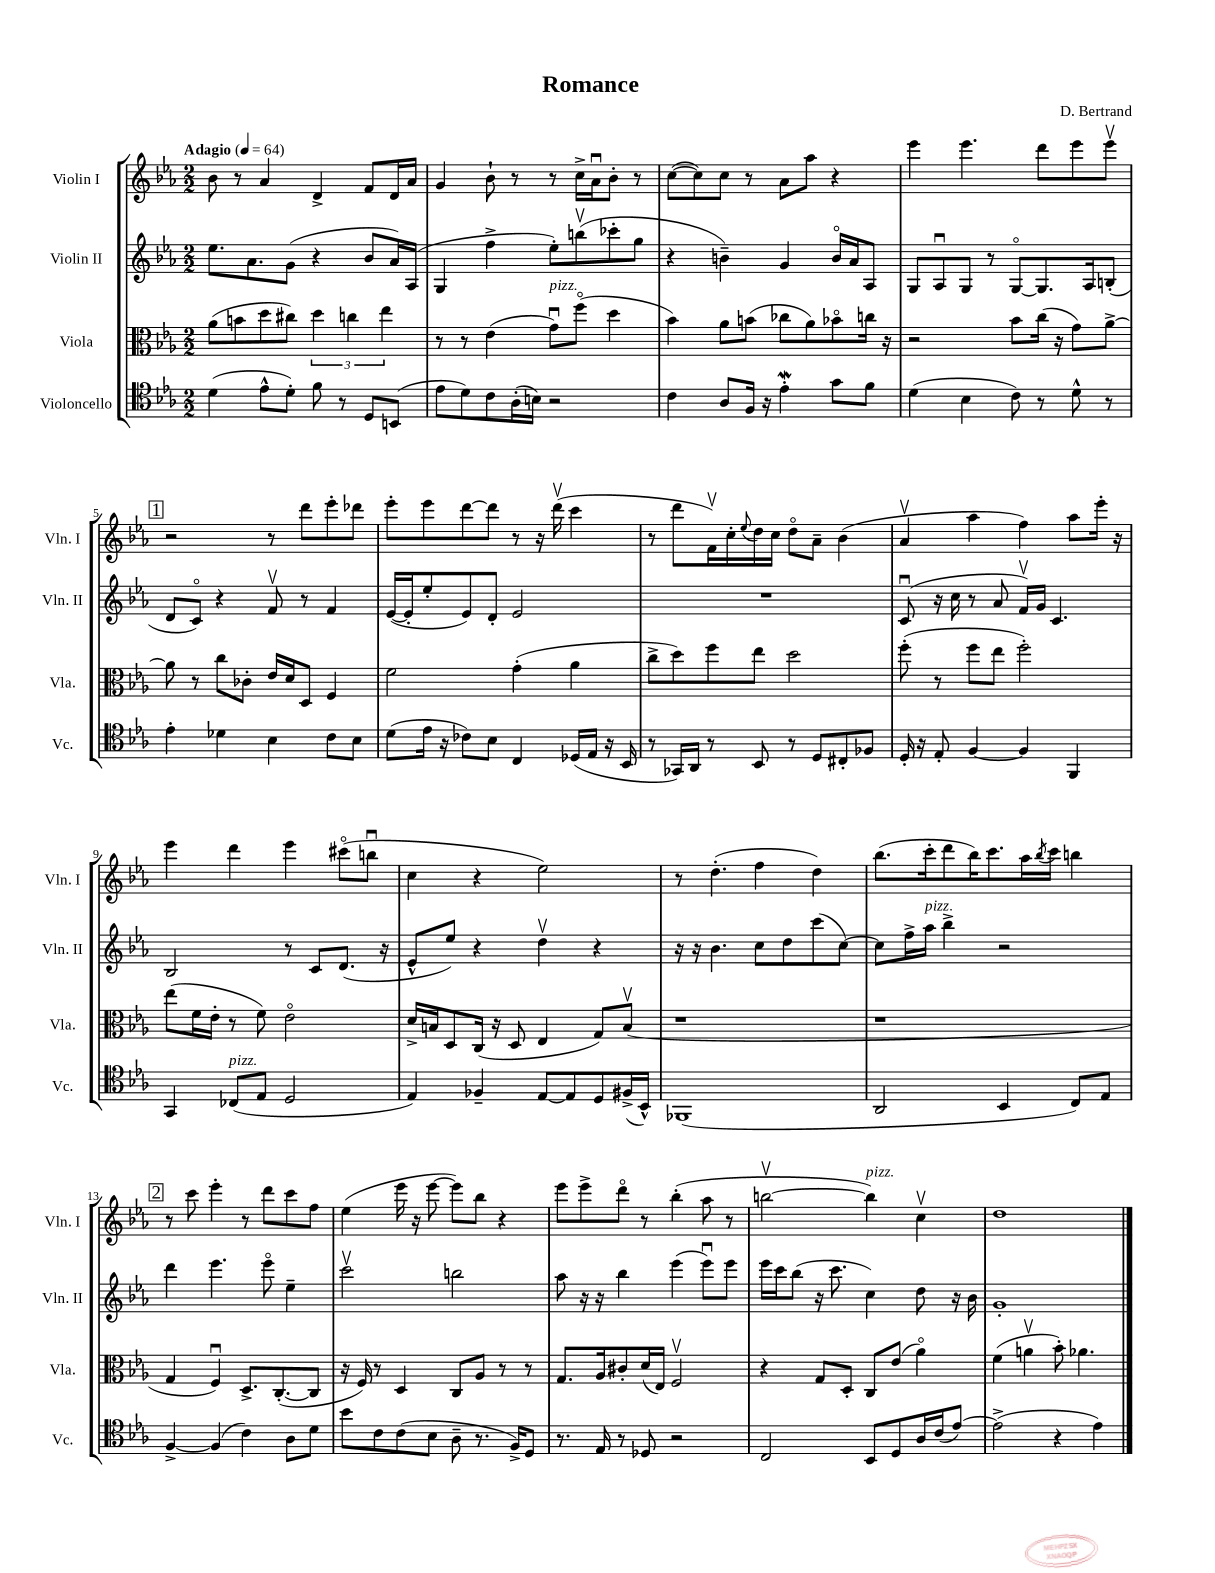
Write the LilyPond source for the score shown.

\header { title = "Romance" composer = "D. Bertrand" }
<<
\new StaffGroup <<
\new Staff = "s0" \with { instrumentName = "Violin I" shortInstrumentName = "Vln. I" } {
    \clef treble \key ees \major \numericTimeSignature \time 2/2 \tempo "Adagio" 4 = 64
    bes'8 r8 aes'4 d'4-> f'8 d'16 aes'16 |
    g'4 bes'8-! r8 r8 c''16-> aes'16\downbow bes'8-. r8 |
    c''8~( c''8) c''8 r8 aes'8 aes''8 r4 |
    ees'''4 ees'''4. d'''8 ees'''8 ees'''8\upbow |
    \mark \markup { \box "1" } r2 r8 d'''8 ees'''8-. des'''8 |
    ees'''8-. ees'''8 d'''8~ d'''8 r8 r16 d'''16\upbow( c'''4 |
    r8 d'''8 f'16\upbow) c''16-. \appoggiatura { ees''8 } d''16 c''16 d''8\flageolet aes'8-- bes'4( |
    aes'4\upbow aes''4 f''4) aes''8 ees'''16-. r16 |
    ees'''4 d'''4 ees'''4 cis'''8\flageolet( b''8\downbow |
    c''4 r4 ees''2) |
    r8 d''4.-.( f''4 d''4) |
    bes''8.( c'''16-. d'''8 bes''16) c'''8. aes''16 \acciaccatura { bes''8 } c'''16 b''4 |
    \mark \markup { \box "2" } r8 c'''8 ees'''4-. r8 d'''8 c'''8 f''8 |
    ees''4( ees'''16 r16 ees'''8~ ees'''8) bes''8 r4 |
    ees'''8 ees'''8-> d'''8\flageolet r8 bes''4-.( aes''8 r8 |
    b''2~\upbow b''4^\markup { \italic "pizz." }) c''4\upbow |
    d''1 \bar "|." |
}
\new Staff = "s1" \with { instrumentName = "Violin II" shortInstrumentName = "Vln. II" } {
    \clef treble \key ees \major \numericTimeSignature \time 2/2
    ees''8. aes'8. g'8( r4 bes'8 aes'16) aes16( |
    g4 f''4-> ees''8-.) b''8\upbow( ces'''8-. g''8 |
    r4 b'4--) g'4 b'16\flageolet aes'16 aes8 |
    g8 aes8\downbow g8 r8 g8~\flageolet g8. aes16 b8-.( |
    \mark \markup { \box "1" } d'8 c'8\flageolet) r4 f'8\upbow r8 f'4 |
    ees'16~( ees'16-. ees''8-. ees'8) d'8-. ees'2 |
    R1 |
    c'8\downbow( r16 c''16 r8 aes'8 f'16\upbow) g'16 c'4. |
    bes2 r8 c'8 d'8.( r16 |
    ees'8-^ ees''8) r4 d''4\upbow r4 |
    r16 r16 bes'4. c''8 d''8 c'''8( c''8~) |
    c''8 f''16-> aes''16^\markup { \italic "pizz." } bes''4-> r2 |
    \mark \markup { \box "2" } d'''4 ees'''4. ees'''8\flageolet ees''4-- |
    c'''2\upbow b''2 |
    aes''8 r16 r16 bes''4 ees'''4( ees'''8\downbow) ees'''8 |
    ees'''16 c'''16 bes''8( r16 c'''8. c''4) d''8 r16 bes'16 |
    g'1-. \bar "|." |
}
\new Staff = "s2" \with { instrumentName = "Viola" shortInstrumentName = "Vla." } {
    \clef alto \key ees \major \numericTimeSignature \time 2/2
    aes'8( b'8 d''8 cis''8) \tuplet 3/2 { d''4 c''4 ees''4 } |
    r8 r8 ees'4( g'8\downbow^\markup { \italic "pizz." }) f''8\flageolet( d''4 |
    bes'4) aes'8 b'8( ces''8 aes'8) bes'8\flageolet c''16 r16 |
    r2 bes'8 c''16( r16 g'8) aes'8~-> |
    \mark \markup { \box "1" } aes'8 r8 c''8 ces'8-. ees'16 d'16 d8 f4 |
    f'2 g'4-.( aes'4 |
    c''8-> d''8) f''8 ees''8 d''2 |
    f''8-.( r8 f''8 ees''8 f''2-.) |
    ees''8( f'16 ees'16-. r8 f'8) ees'2\flageolet |
    d'16-> b16 d8 c16( r16 d8 ees4 g8) b8\upbow( |
    r1 |
    r1 |
    \mark \markup { \box "2" } g4 f4\downbow) d8.-> c8.~-.( c8 |
    r16 f16) r8 d4 c8 aes8 r8 r8 |
    g8. aes16 cis'8-. d'16( ees16) f2\upbow |
    r4 g8 d8-. c8 ees'8( aes'4\flageolet) |
    f'4( a'4\upbow bes'8-.) aes'4. \bar "|." |
}
\new Staff = "s3" \with { instrumentName = "Violoncello" shortInstrumentName = "Vc." } {
    \clef tenor \key ees \major \numericTimeSignature \time 2/2
    d'4( ees'8-^ d'8-.) f'8 r8 d8 b,8( |
    ees'8 d'8) c'8 aes16-.( b16) r2 |
    c'4 aes8 f16 r16 ees'4-.\mordent g'8 f'8 |
    d'4( bes4 c'8) r8 d'8-^ r8 |
    \mark \markup { \box "1" } ees'4-. des'4 bes4 c'8 bes8 |
    d'8( ees'16 r16 ces'8) bes8 c4 des16( ees16 r16 bes,16 |
    r8 ges,16) aes,16 r8 bes,8 r8 d8 cis8-. fes8 |
    d16-. r16 ees8-. f4~ f4 f,4 |
    g,4 ces8^\markup { \italic "pizz." }( ees8 d2 |
    ees4) fes4-- ees8~ ees8 d8 fis16->( bes,16-^) |
    fes,1( |
    aes,2 bes,4 c8) ees8 |
    \mark \markup { \box "2" } f4~-> f4( c'4) aes8 d'8 |
    bes'8 c'8 c'8( bes8 aes8-- r8. f16->) d8 |
    r8. ees16 r8 des8 r2 |
    c2 bes,8 d8 aes16 c'16( ees'8~) |
    ees'2->( r4 ees'4) \bar "|." |
}
>>
>>
